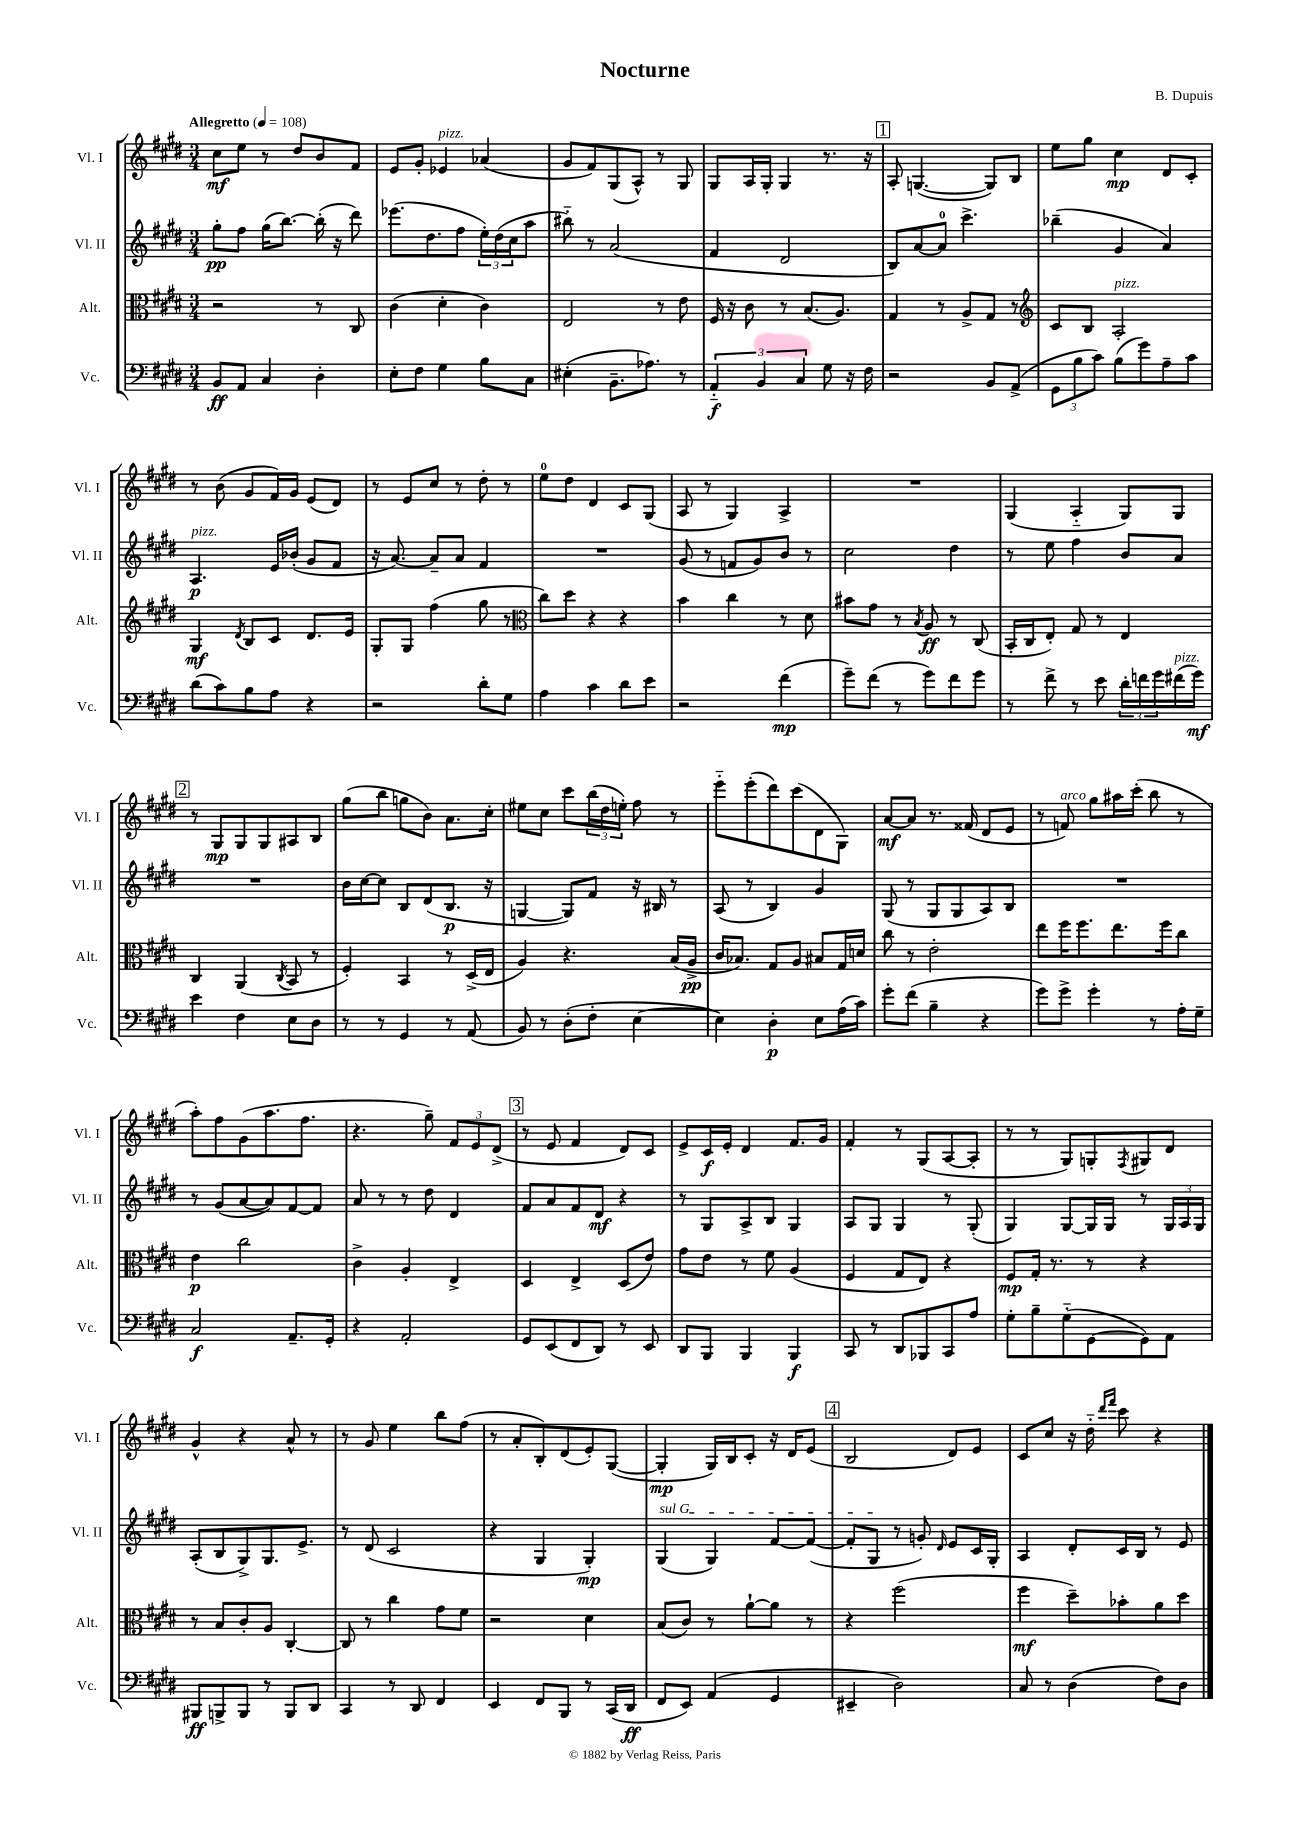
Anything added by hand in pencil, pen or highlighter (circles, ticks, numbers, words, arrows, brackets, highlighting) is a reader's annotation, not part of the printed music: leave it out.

**kern	**dynam	**kern	**dynam	**kern	**dynam	**kern	**dynam
*part4	*part4	*part3	*part3	*part2	*part2	*part1	*part1
*staff4	*staff4	*staff3	*staff3	*staff2	*staff2	*staff1	*staff1
*I"Vc.	*	*I"Alt.	*	*I"Vl. II	*	*I"Vl. I	*
*I'Vc.	*	*I'Alt.	*	*I'Vl. II	*	*I'Vl. I	*
*clefF4	*	*clefC3	*	*clefG2	*	*clefG2	*
*k[f#c#g#d#]	*	*k[f#c#g#d#]	*	*k[f#c#g#d#]	*	*k[f#c#g#d#]	*
*M3/4	*	*M3/4	*	*M3/4	*	*M3/4	*
*MM108	*	*MM108	*	*MM108	*	*MM108	*
=1	=1	=1	=1	=1	=1	=1	=1
!	!	!	!	!	!	!LO:TX:a:B:t=Allegretto	!
8BB/L	ff	2r	.	8gg#'\L	pp	8cc#\L	mf
8AA/J	.	.	.	8ff#\J	.	8ee\J	.
4C#/	.	.	.	(16gg#\KL	.	8r	.
.	.	.	.	[8.bb\J)	.	.	.
.	.	.	.	.	.	8dd#/L	.
4D#'\	.	8r	.	(16bb'\]	.	8b/	.
.	.	.	.	16r	.	.	.
.	.	8C#/	.	8ddd#\)	.	8f#/J	.
=2	=2	=2	=2	=2	=2	=2	=2
8E'\L	.	(4c#\	.	(8.eee-X\L	.	8e/L	.
8F#\J	.	.	.	.	.	8g#'/J	.
.	.	.	.	8.dd#\	.	.	.
!	!	!	!	!	!	!LO:TX:a:i:t=pizz.	!
4G#\	.	4d#'\	.	.	.	4e-X/	.
.	.	.	.	8ff#\J	.	.	.
8B\L	.	4c#\)	.	24ee'\LL)	.	(4a-X/	.
.	.	.	.	(24dd#\	.	.	.
.	.	.	.	24cc#\J	.	.	.
8C#\J	.	.	.	8aa\J	.	.	.
=3	=3	=3	=3	=3	=3	=3	=3
(4E#X'\	.	2E/	.	8bb#X\)	.	8g#/L	.
.	.	.	.	8r	.	8f#/)	.
8.BB~\L	.	.	.	(2a/	.	(8G#/	.
.	.	.	.	.	.	8A^^/J)	.
8.A-X\J)	.	.	.	.	.	.	.
.	.	8r	.	.	.	8r	.
8r	.	8e\	.	.	.	8G#/	.
=4	=4	=4	=4	=4	=4	=4	=4
6AA/	f	16F#/	.	4f#/	.	8G#/L	.
.	.	16r	.	.	.	.	.
.	.	8c#\	.	.	.	16A/L	.
6BB/	.	.	.	.	.	.	.
.	.	.	.	.	.	16G#'/JJ	.
.	.	8r	.	2d#/	.	4G#/	.
6C#/	.	.	.	.	.	.	.
.	.	(8.B/L	.	.	.	.	.
8G#\	.	.	.	.	.	8.r	.
.	.	8.A/J)	.	.	.	.	.
16r	.	.	.	.	.	.	.
16F#\	.	.	.	.	.	16r	.
!!LO:REH:place=s1:t=1
=5	=5	=5	=5	=5	=5	=5	=5
2r	.	4G#/	.	8B/L)	.	8A'/	.
.	.	.	.	[8a/	.	([4.Gn/	.
.	.	8r	.	8a/J]	.	.	.
.	.	8A^/L	.	4.ccc#^\	.	.	.
8BB/L	.	8G#/J	.	.	.	8G/L])	.
(8AA^/J	.	8r	.	.	.	8B/J	.
=6	=6	=6	=6	=6	=6	=6	=6
*	*	*clefG2	*	*	*	*	*
12GG#\L	.	8c#/L	.	(4bb-X~\	.	8ee\L	.
12B\	.	.	.	.	.	.	.
.	.	8B/J	.	.	.	8gg#\J	.
12c#\J)	.	.	.	.	.	.	.
!	!	!LO:TX:a:i:t=pizz.	!	!	!	!	!
(8B\L	.	2A'/	.	4g#/	.	4cc#\	mp
8g#\)	.	.	.	.	.	.	.
8A~\	.	.	.	4a/)	.	8d#/L	.
8c#\J	.	.	.	.	.	8c#'/J	.
!!LO:LB:g=z
=7	=7	=7	=7	=7	=7	=7	=7
!	!	!	!	!LO:TX:a:i:t=pizz.	!	!	!
(8d#\L	.	4G#/	mf	4.A/	p	8r	.
8c#\)	.	.	.	.	.	(8b\	.
.	.	8qd#/	.	.	.	.	.
8B\	.	8B/L	.	.	.	8g#/L	.
8A\J	.	8c#/J	.	16e/LL	.	16f#/L)	.
.	.	.	.	(16b-X'/JJ	.	16g#/JJ	.
4r	.	8.d#/L	.	8g#/L	.	(8e/L	.
.	.	.	.	8f#/J	.	8d#/J)	.
.	.	16e/Jk	.	.	.	.	.
=8	=8	=8	=8	=8	=8	=8	=8
2r	.	8G#'/L	.	16r	.	8r	.
.	.	.	.	[8.a/)	.	.	.
.	.	8G#/J	.	.	.	8e/L	.
.	.	(4ff#\	.	8a~/L]	.	8cc#/J	.
.	.	.	.	8a/J	.	8r	.
8d#'\L	.	8gg#\	.	4f#/	.	8dd#'\	.
8G#\J	.	8r	.	.	.	8r	.
=9	=9	=9	=9	=9	=9	=9	=9
*	*	*clefC3	*	*	*	*	*
4A\	.	8cc#\L)	.	2.r	.	8ee\L	.
.	.	8dd#\J	.	.	.	8dd#\J	.
4c#\	.	4r	.	.	.	4d#/	.
8d#\L	.	4r	.	.	.	8c#/L	.
8e\J	.	.	.	.	.	(8G#/J	.
=10	=10	=10	=10	=10	=10	=10	=10
2r	.	4b\	.	(8g#/	.	8A/	.
.	.	.	.	8r	.	8r	.
.	.	4cc#\	.	8fn/L	.	4G#/)	.
.	.	.	.	8g#/)	.	.	.
(4f#\	mp	8r	.	8b/J	.	4A^/	.
.	.	8d#\	.	8r	.	.	.
=11	=11	=11	=11	=11	=11	=11	=11
8g#~\L)	.	8b#X\L	.	2cc#\	.	2.r	.
(8f#\J	.	8g#\J	.	.	.	.	.
8r	.	8r	.	.	.	.	.
.	.	8qB/	.	.	.	.	.
8g#\L)	.	8A/	ff	.	.	.	.
8f#\	.	8r	.	4dd#\	.	.	.
8g#\J	.	(8C#/	.	.	.	.	.
=12	=12	=12	=12	=12	=12	=12	=12
8r	.	16BB'/LL	.	8r	.	(4G#/	.
.	.	16C#/J	.	.	.	.	.
8f#^\	.	8E'/J)	.	8ee\	.	.	.
8r	.	8G#/	.	4ff#\	.	4A/	.
8e\	.	8r	.	.	.	.	.
24d#'\LL	.	4E/	.	8b/L	.	8G#/L)	.
24fn\	.	.	.	.	.	.	.
24g#\	.	.	.	.	.	.	.
!LO:TX:a:i:t=pizz.	!	!	!	!	!	!	!
(16f#X\	.	.	.	8a/J	.	8G#/J	.
16g#\JJ)	mf	.	.	.	.	.	.
!!LO:LB:g=z
!!LO:REH:place=s1:t=2
=13	=13	=13	=13	=13	=13	=13	=13
4e\	.	4C#/	.	2.r	.	8r	.
.	.	.	.	.	.	8G#/L	mp
4F#\	.	(4AA/	.	.	.	8G#/	.
.	.	.	.	.	.	8G#/	.
.	.	8qC#/	.	.	.	.	.
8E\L	.	8BB/	.	.	.	8A#X/	.
8D#\J	.	8r	.	.	.	8B/J	.
=14	=14	=14	=14	=14	=14	=14	=14
8r	.	4F#'/)	.	16b\LL	.	(8gg#\L	.
.	.	.	.	[16cc#\J	.	.	.
8r	.	.	.	8cc#\J]	.	8bb\J	.
4GG#/	.	4BB/	.	8B/L	.	8ggn\L	.
.	.	.	.	(8d#/	.	8b\J)	.
8r	.	8r	.	8.B/J	p	8.a\L	.
(8AA/	.	(16D#^/LL	.	.	.	.	.
.	.	16E/JJ	.	16r	.	16cc#'\Jk	.
=15	=15	=15	=15	=15	=15	=15	=15
8BB/)	.	4A/)	.	[4Gn/	.	8ee#X\L	.
8r	.	.	.	.	.	8cc#\J	.
(8D#'\L	.	4.r	.	8G/L])	.	8ccc#\L	.
8F#'\J	.	.	.	8f#/J	.	(24bb\L	.
.	.	.	.	.	.	24dd#\	.
.	.	.	.	.	.	24een'\JJ)	.
[4E\	.	.	.	16r	.	8ff#\	.
.	.	.	.	16B#X/	.	.	.
.	.	(16B/LL	.	8r	.	8r	.
.	.	16A^/JJ	pp	.	.	.	.
=16	=16	=16	=16	=16	=16	=16	=16
4E\])	.	16c#/KL	.	(8A/	.	8eee\L	.
.	.	8.B-X/J)	.	.	.	.	.
.	.	.	.	8r	.	(8eee'\	.
4D#'\	p	8G#/L	.	4B/)	.	8ddd#\)	.
.	.	8A/J	.	.	.	(8ccc#\	.
8E\L	.	8B#X/L	.	4g#/	.	8d#\	.
(16A\L	.	16G#/L	.	.	.	8G#\J)	.
16c#\JJ)	.	16dn/JJ	.	.	.	.	.
=17	=17	=17	=17	=17	=17	=17	=17
8g#'\L	.	8cc#\	.	(8G#/	.	[8a/L	mf
(8f#\J	.	8r	.	8r	.	8a/J]	.
4B~\	.	2e'\	.	8G#/L	.	8.r	.
.	.	.	.	8G#/	.	.	.
.	.	.	.	.	.	(16f##X/	.
4r	.	.	.	8A/)	.	8d#/L	.
.	.	.	.	8B/J	.	8e/J	.
=18	=18	=18	=18	=18	=18	=18	=18
8g#\L)	.	8ee\L	.	2.r	.	8r	.
!	!	!	!	!	!	!LO:TX:a:i:t=arco	!
8g#^\J	.	16ff#\K	.	.	.	8fn/)	.
.	.	8.ff#\	.	.	.	.	.
4g#'\	.	.	.	.	.	8gg#\L	.
.	.	8.ee\	.	.	.	16aa#X\L	.
.	.	.	.	.	.	(16ccc#'\JJ	.
8r	.	.	.	.	.	8bb\	.
.	.	16ff#\k	.	.	.	.	.
16A'\LL	.	8cc#\J	.	.	.	8r	.
16G#~\JJ	.	.	.	.	.	.	.
!!LO:LB:g=z
=19	=19	=19	=19	=19	=19	=19	=19
2C#/	f	4e\	p	8r	.	8aa'\L)	.
.	.	.	.	(8g#/L	.	8ff#\	.
.	.	2cc#\	.	[8a/	.	(8g#\	.
.	.	.	.	8a/])	.	8.aa\	.
8.AA~/L	.	.	.	[8f#/	.	.	.
.	.	.	.	.	.	8.ff#\J	.
.	.	.	.	8f#/J]	.	.	.
16GG#'/Jk	.	.	.	.	.	.	.
=20	=20	=20	=20	=20	=20	=20	=20
4r	.	4c#^\	.	8a/	.	4.r	.
.	.	.	.	8r	.	.	.
2AA'/	.	4A'/	.	8r	.	.	.
.	.	.	.	8dd#\	.	8gg#~\)	.
.	.	4E^/	.	4d#/	.	12f#/L	.
.	.	.	.	.	.	12e/	.
.	.	.	.	.	.	(12d#^/J	.
!!LO:REH:place=s1:t=3
=21	=21	=21	=21	=21	=21	=21	=21
8GG#/L	.	4D#/	.	8f#/L	.	8r	.
(8EE/	.	.	.	8a/	.	8e/	.
8FF#/	.	4E^/	.	8f#/	.	4f#/	.
8DD#/J)	.	.	.	8d#/J	mf	.	.
8r	.	(8D#/L	.	4r	.	8d#/L)	.
8EE/	.	8e/J)	.	.	.	8c#/J	.
=22	=22	=22	=22	=22	=22	=22	=22
8DD#/L	.	8g#\L	.	8r	.	8e^/L	.
8BBB/J	.	8e\J	.	8G#/L	.	16c#/L	f
.	.	.	.	.	.	16e'/JJ	.
4BBB/	.	8r	.	8A^/	.	4d#/	.
.	.	8f#\	.	8B/J	.	.	.
4BBB/	f	(4A/	.	4G#/	.	8.f#/L	.
.	.	.	.	.	.	16g#/Jk	.
=23	=23	=23	=23	=23	=23	=23	=23
8CC#/	.	4F#/	.	8A/L	.	4f#'/	.
8r	.	.	.	8G#/J	.	.	.
8DD#/L	.	8G#/L	.	4G#/	.	8r	.
8BBB-X/	.	8E/J)	.	.	.	(8G#/L	.
8CC#/	.	4r	.	8r	.	[8A/	.
8A/J	.	.	.	(8G#'/	.	8A'/J]	.
=24	=24	=24	=24	=24	=24	=24	=24
8G#'\L	.	8F#/L	mp	4G#/)	.	8r	.
8B~\	.	16G#'/Jk	.	.	.	8r	.
.	.	8.r	.	.	.	.	.
(8G#\	.	.	.	[8G#/L	.	8G#/L)	.
[8GG#\	.	8r	.	16G#/L]	.	8Gn'/	.
.	.	.	.	16G#/JJ	.	.	.
.	.	.	.	.	.	8qF#/	.
8GG#\])	.	4r	.	8r	.	8G#X/	.
8AA\J	.	.	.	24G#/LL	.	8d#/J	.
.	.	.	.	24A/	.	.	.
.	.	.	.	24G#/JJ	.	.	.
!!LO:LB:g=z
=25	=25	=25	=25	=25	=25	=25	=25
8BBB#X/L	ff	8r	.	(8A'/L	.	4g#^^/	.
8BBBn^/	.	8B/L	.	8B/	.	.	.
8BBB/J	.	8c#'/	.	8G#^/)	.	4r	.
8r	.	8A/J	.	8.G#/	.	.	.
8BBB/L	.	[4C#'/	.	.	.	8a^^/	.
.	.	.	.	8.e^/J	.	.	.
8DD#/J	.	.	.	.	.	8r	.
=26	=26	=26	=26	=26	=26	=26	=26
4CC#/	.	8C#/]	.	8r	.	8r	.
.	.	8r	.	(8d#/	.	8g#/	.
8r	.	4cc#\	.	2c#/	.	4ee\	.
8DD#/	.	.	.	.	.	.	.
4FF#/	.	8g#\L	.	.	.	8bb\L	.
.	.	8f#\J	.	.	.	(8ff#\J	.
=27	=27	=27	=27	=27	=27	=27	=27
4EE/	.	2r	.	4r	.	8r	.
.	.	.	.	.	.	8a'/L	.
8FF#/L	.	.	.	4G#/	.	8B'/)	.
8BBB/J	.	.	.	.	.	(8d#/	.
8r	.	4d#\	.	4G#'/)	mp	8e'/)	.
(16CC#/LL	.	.	.	.	.	([8G#/J	.
16DD#/JJ	ff	.	.	.	.	.	.
=28	=28	=28	=28	=28	=28	=28	=28
!	!	!	!	!LO:TX:a:i:t=sul G	!	!	!
8FF#/L	.	(8B/L	.	(4G#/	.	4G#'/]	mp
8EE/J)	.	8c#/J)	.	.	.	.	.
(4AA/	.	8r	.	4G#/)	.	16G#/LL)	.
.	.	.	.	.	.	16B/J	.
.	.	[8a`\L	.	.	.	8c#'/J	.
4GG#/	.	8a\J]	.	[8f#/L	.	16r	.
.	.	.	.	.	.	16d#/KL	.
.	.	8r	.	(8f#/J_	.	(8e/J	.
!!LO:REH:place=s1:t=4
=29	=29	=29	=29	=29	=29	=29	=29
4EE#X~/	.	4r	.	8f#'/L]	.	2B/	.
.	.	.	.	8G#/J	.	.	.
2D#\)	.	(2ff#\	.	8r	.	.	.
.	.	.	.	8gn'/)	.	.	.
.	.	.	.	16qqd#/	.	.	.
.	.	.	.	8e/L	.	8d#/L)	.
.	.	.	.	16c#/L	.	8e/J	.
.	.	.	.	16G#'/JJ	.	.	.
=30	=30	=30	=30	=30	=30	=30	=30
8C#/	.	4ff#\	mf	4A/	.	8c#/L	.
8r	.	.	.	.	.	8cc#/J	.
(4D#\	.	8dd#~\L)	.	8d#'/L	.	16r	.
.	.	.	.	.	.	16dd#\	.
.	.	.	.	.	.	16qqddd#/LL	.
.	.	.	.	.	.	16qqfff#/JJ	.
.	.	8b-X'\	.	16c#/L	.	8ccc#\	.
.	.	.	.	16B/JJ	.	.	.
8F#\L)	.	8a\	.	8r	.	4r	.
8D#\J	.	8dd#\J	.	8e/	.	.	.
==	==	==	==	==	==	==	==
*-	*-	*-	*-	*-	*-	*-	*-
